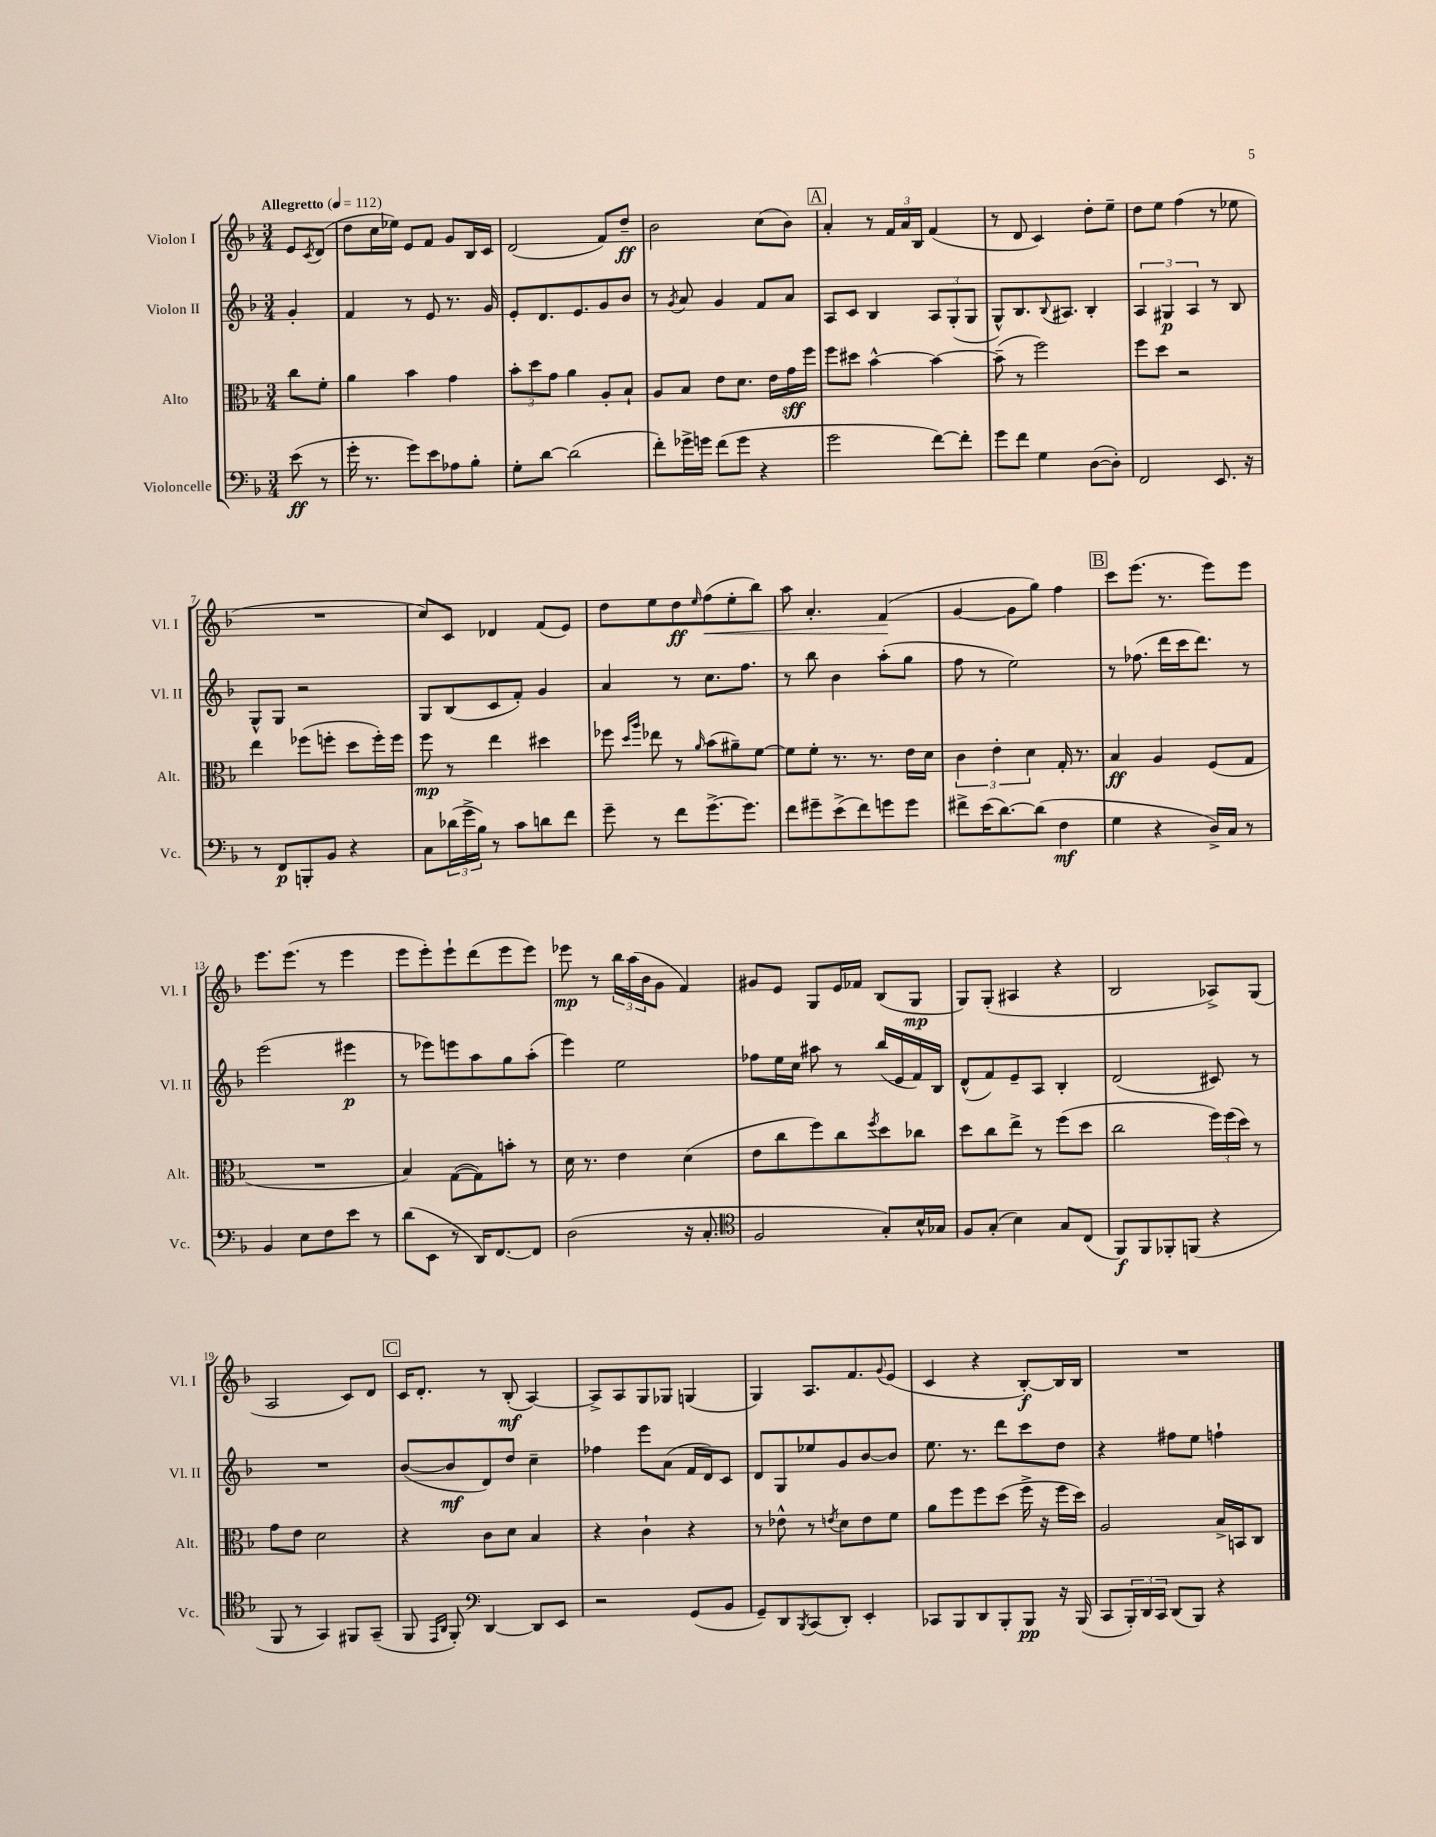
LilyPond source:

<<
\new StaffGroup <<
\new Staff = "s0" \with { instrumentName = "Violon I" shortInstrumentName = "Vl. I" } {
    \clef treble \key f \major \numericTimeSignature \time 3/4 \partial 4 \tempo "Allegretto" 4 = 112
    e'8 \acciaccatura { c'8 } d'8( |
    d''8 c''16 ees''16) e'8 f'8 g'8 bes16 c'16 |
    d'2( f'8) d''8--\ff |
    bes'2 c''8( bes'8) |
    \mark \markup { \box "A" } a'4-. r8 \tuplet 3/2 { f'16 a'16 bes16 } f'4( |
    r8 d'8 c'4) d''8-. e''8-- |
    d''8 e''8 f''4( r8 ees''8 |
    R2. |
    c''8) c'8 des'4 f'8( e'8) |
    d''8 e''8 d''8\ff \grace { e''16 } f''8\<( e''8-. bes''8) |
    a''8 a'4.-. f'4\!( |
    g'4~ g'8 g''8) f''4 |
    \mark \markup { \box "B" } c'''8 e'''8.( r8. e'''8) e'''8 |
    e'''8. e'''8.( r8 e'''4 |
    e'''8 e'''8-.) e'''8-! d'''8( e'''8 e'''8) |
    ees'''8\mp r8 \tuplet 3/2 { bes''16 a''16( bes'16 } g'8 f'4) |
    gis'8 e'8 g8 e'16 fes'16 bes8( g8\mp |
    g8) g8-.( ais4 r4 |
    bes2 aes8->) g8( |
    a2 c'8) d'8 |
    \mark \markup { \box "C" } c'16 d'8.-. r8 bes8-.\mf( a4~) |
    a8-> a8 g8 ges8 g4( |
    g4) a8. f'8. \appoggiatura { g'8 } e'8( |
    c'4 r4 bes8~-.\f) bes16 bes16 |
    R2. \bar "|." |
}
\new Staff = "s1" \with { instrumentName = "Violon II" shortInstrumentName = "Vl. II" } {
    \clef treble \key f \major \numericTimeSignature \time 3/4 \partial 4
    g'4-. |
    f'4 r8 e'8 r8. g'16 |
    e'8-. d'8. e'8. g'8 bes'8 |
    r8 \acciaccatura { g'8 } a'8 g'4 f'8 a'8 |
    \mark \markup { \box "A" } a8 c'8 bes4 \tuplet 3/2 { a8 g8-.( g8 } |
    g8-^) bes8. \appoggiatura { bes8 } ais8. bes4-. |
    \tuplet 3/2 { a4 gis4\p a4 } r8 bes8 |
    g8-^ g8 r2 |
    g8 bes8( c'8 f'8-.) g'4 |
    a'4 r8 c''8. f''8. |
    r8 bes''8 bes'4 a''8-.( g''8 |
    f''8 r8 e''2) |
    \mark \markup { \box "B" } r8 fes''8.( d'''16 c'''16 d'''8.) r8 |
    e'''2( eis'''4\p |
    r8 ees'''8) e'''8 a''8 g''8 a''8-.( |
    e'''4) e''2 |
    fes''8 e''16 c''16 ais''8 r8 bes''16( e'16 f'16) bes16 |
    d'8-^( f'8) e'8-- a8 bes4-. |
    d'2( cis'8) r8 |
    R2. |
    \mark \markup { \box "C" } bes'8~( bes'8\mf d'8) d''8 c''4-- |
    fes''4 e'''8 a'8( f'16 d'16) c'8 |
    d'8 g8 ees''8 g'8 bes'8~ bes'8 |
    e''8. r8. d'''8 c'''8 d''8 |
    r4 fis''8 e''8 f''4-! \bar "|." |
}
\new Staff = "s2" \with { instrumentName = "Alto" shortInstrumentName = "Alt." } {
    \clef alto \key f \major \numericTimeSignature \time 3/4 \partial 4
    c''8 f'8-. |
    a'4 bes'4 g'4 |
    \tuplet 3/2 { bes'8-. d''8 g'8 } a'4 a8-. bes8-! |
    a8 bes8 e'8 d'8. e'16 g'16\sff f''16 |
    \mark \markup { \box "A" } f''8 dis''8 bes'4~-^ bes'4~ |
    bes'8--( r8 f''2) |
    f''8 d''8 r2 |
    e''4 fes''8( f''8-. d''8 f''16-.) f''16 |
    f''8\mp r8 e''4 dis''4 |
    fes''8 \grace { d''16 a''16 } ees''8 r8 \grace { a'16 } bes'8( ais'8--) f'8~ |
    f'8 f'8-. r8. r8. e'16 d'16 |
    \tuplet 3/2 { c'4 e'4-. d'4 } g16-. r8. |
    \mark \markup { \box "B" } bes4\ff a4 f8( g8 |
    R2. |
    bes4) g8~( g8) b'8-. r8 |
    d'16 r8. e'4 d'4( |
    e'8 c''8 f''8) c''8 \acciaccatura { f''8 } d''8 ces''8 |
    d''8 c''8 e''8-> r8 f''8( d''8 |
    c''2 \tuplet 3/2 { f''16) f''16( d''16) } r8 |
    g'8 e'8 d'2 |
    \mark \markup { \box "C" } r4 c'8 d'8 bes4 |
    r4 c'4-! r4 |
    r8 ees'8-^ r8 \acciaccatura { e'8 } d'8 e'8 f'8 |
    a'8 f''8 f''8 d''8( f''16-> r16 f''16 d''16) |
    a2 bes16-> b,16 c8 \bar "|." |
}
\new Staff = "s3" \with { instrumentName = "Violoncelle" shortInstrumentName = "Vc." } {
    \clef bass \key f \major \numericTimeSignature \time 3/4 \partial 4
    e'8\ff( r8 |
    g'16-. r8. g'8) e'8 aes8 bes8-. |
    g8-. d'8~ d'2( |
    f'8-.) ges'16-> g'16 f'8( g'8 r4 |
    \mark \markup { \box "A" } g'2 f'8~) f'8-. |
    g'8 f'8 g4 d8~( d8-.) |
    f,2 e,8. r16 |
    r8 f,8\p b,,8-. bes,8 r4 |
    c8 \tuplet 3/2 { des'16( g'16-> bes16) } r8 c'8 d'8 f'8 |
    g'8-- r8 f'8 g'8.~-> g'8. |
    f'8 gis'8-- e'8->( f'8) g'8 g'8 |
    fis'8-> e'16( d'8.~) d'8( f4\mf |
    \mark \markup { \box "B" } g4 r4 d16->) c16 r8 |
    bes,4 e8 f8 e'8 r8 |
    d'8( e,8 r8 d,16) f,8.~ f,8 |
    d2( r16 c8.-. |
    \clef tenor f2 g8-.) bes16-^ ges16 |
    f8 g8-.( bes4) g8 c8( |
    f,8\f) f,8 fes,8-. f,8( r4 |
    f,8 r8 g,4) fis,8 g,8--( |
    \mark \markup { \box "C" } f,8 \grace { e,16 a,16 } f,8-.) \clef bass d,4~ d,8 e,8 |
    r2 g,8( bes,8 |
    g,8--) d,8 \acciaccatura { bes,,8 } c,8( d,8-.) e,4-. |
    ces,8 bes,,8 d,8 bes,,8-. bes,,8\pp r16 bes,,16( |
    c,8 \tuplet 3/2 { bes,,16-.) d,16 c,16 } d,8( bes,,8) r4 \bar "|." |
}
>>
>>
